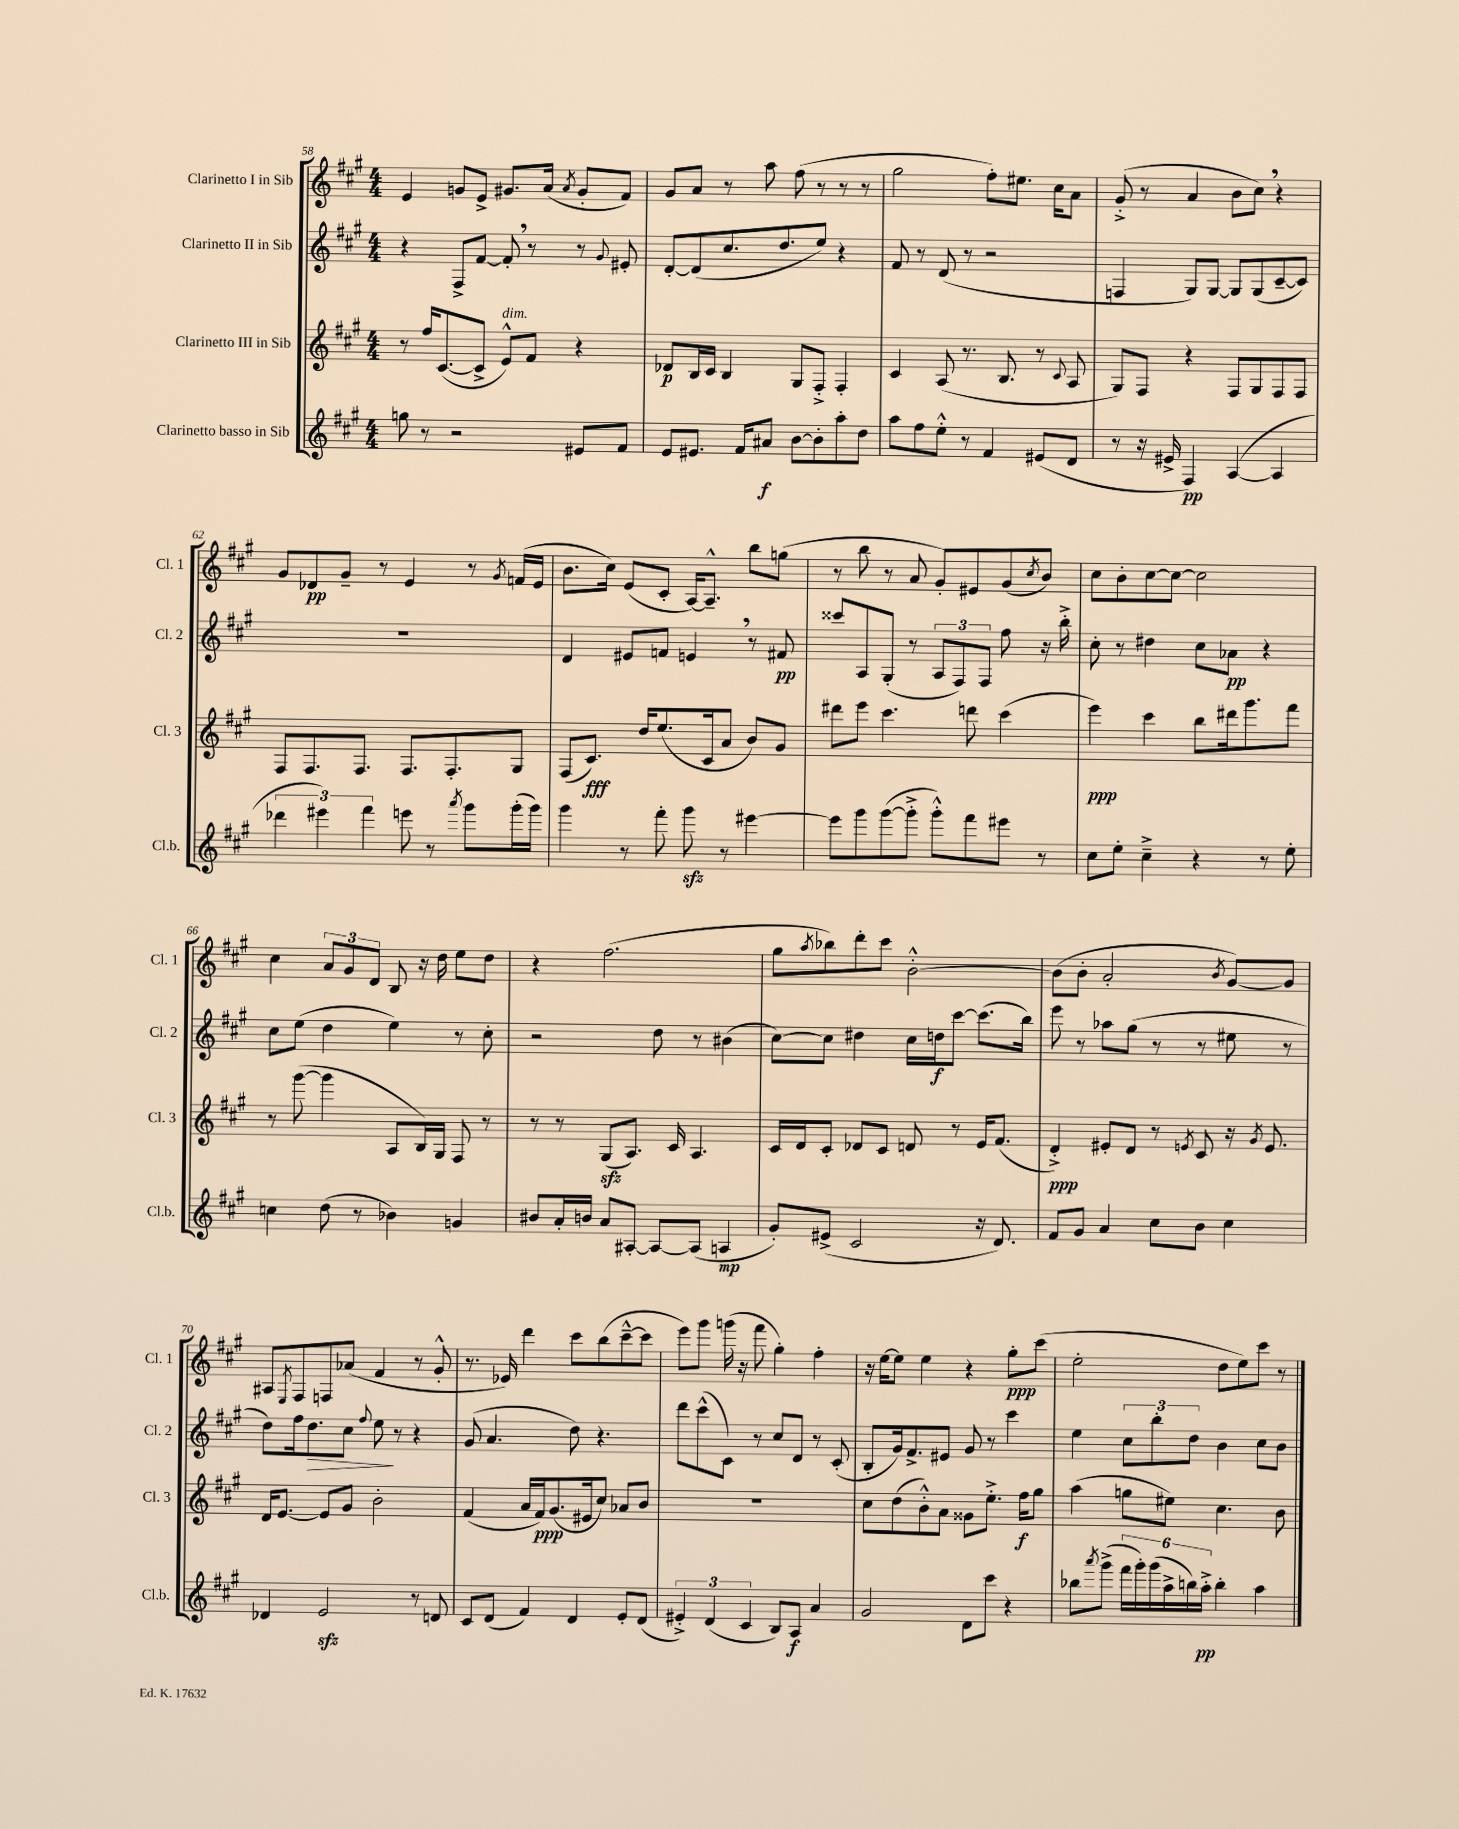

**kern	**kern	**kern	**kern
*staff4	*staff3	*staff2	*staff1
*clefG2	*clefG2	*clefG2	*clefG2
*k[f#c#g#]	*k[f#c#g#]	*k[f#c#g#]	*k[f#c#g#]
*M4/4	*M4/4	*M4/4	*M4/4
8gg	8r	4r	4e
8r	16ff#	.	.
.	([8.c#	.	.
2r	.	8F#^	8g
.	8c#^]	[8f#	8e^
.	8e^^)	8f#']	8.g#
.	8f#	8r	.
.	.	.	(16a
.	.	.	8qa
8e#	4r	8r	8g#'
.	.	8qqg#	.
8f#	.	8e#'	8f#)
=	=	=	=
8e	8d-	[8d'	8g#
8.e#	16B	(8d]	8a
.	16c#	.	.
.	4B	8.cc#	8r
16f#	.	.	.
8a#	.	.	8aa
.	.	8.dd	.
[8b	8G#	.	(8ff#
8b']	8F#'^	8ee)	8r
8aa'	4F#'	4r	8r
8dd	.	.	8r
=	=	=	=
8aa	4c#	8f#	2gg#
8ff#	.	8r	.
8ee'^^	(8A	(8d	.
8r	8.r	8r	.
4f#	.	2r	8ff#')
.	8.B	.	.
.	.	.	8.ee#
(8e#	8r	.	.
.	.	.	16cc#
.	8qqc#	.	.
8d	8A	.	8a
=	=	=	=
8r	8G#)	4F	(8g#'^
16r	8F#	.	8r
16e#^	.	.	.
4F#)	4r	8G#)	4a
.	.	[8G#	.
([4A	8F#	8G#]	8b
.	8G#	(8G#	8cc#)
4A]	8F#	[8c#~	4r
.	8F#	8c#])	.
=	=	=	=
6ddd-	8F#	1r	8g#
.	8.F#	.	8d-
6eee#)	.	.	.
.	.	.	8g#~
.	8.F#	.	.
6fff#	.	.	.
.	.	.	8r
8eee	8.F#	.	4e
8r	.	.	.
.	8.F#'	.	.
8qaaa	.	.	.
8ggg#	.	.	8r
.	.	.	8qg#
(16ggg#'	8G#	.	(16f
16ggg#)	.	.	16e
=	=	=	=
4ggg#	(8F#	4d	8.b
.	8.c#)	.	.
.	.	.	16cc#)
8r	.	8e#	(8e
.	16dd	.	.
8fff#'	(8.ee	8f	8c#'
8ggg#	.	4e	[16A)
.	16c#	.	8.A~^^]
8r	8a	.	.
[4eee#	8b)	8r	8bb
.	8g#	8f#	(8gg
=	=	=	=
8eee#]	8ddd#	8ccc##	8r
8ggg#	8eee	8A	8bb
([8ggg#	4.ccc#	(8G#'	8r
8ggg#'^]	.	8r	8a
8ggg#'^^)	.	12A	8g#')
.	.	12F#)	.
8fff#	8ddd	.	8e#
.	.	12F#	.
8eee#	(4ccc#	8ff#	(8g#
.	.	.	8qcc#
8r	.	16r	8b)
.	.	16bb'^	.
=	=	=	=
8cc#	4eee)	8cc#'	8cc#
8ee'	.	8r	8b'
4cc#~^	4ccc#	4dd#	[8cc#
.	.	.	8cc#_
4r	8bb	8cc#	2cc#]
.	16ddd#	8a-	.
.	8.ggg#	.	.
8r	.	4r	.
8ee'	8fff#	.	.
=	=	=	=
4cc	8r	8cc#	4cc#
.	([8ggg#	(8ee	.
(8dd	4ggg#]	4dd	12a
.	.	.	12g#
8r	.	.	.
.	.	.	12d
4b-)	8A	4ee)	8B
.	16B)	.	16r
.	16G#	.	16dd
4g	8F#	8r	8ee
.	8r	8cc#'	8dd
=	=	=	=
8b#	8r	2r	4r
16a'	8r	.	.
16b	.	.	.
8a	(8G#	.	(2.ff#
[8A#'	8.A)	.	.
8A#_	.	8dd	.
.	16c#	.	.
(8A#]	4.A	8r	.
4A	.	(4b#	.
=	=	=	=
8g#')	16c#	[8cc#)	8gg#
.	16d	.	.
.	.	.	8qaa
(8e#^	8c#'	8cc#]	8bb-)
2c#	8d-	4dd#	8ddd'
.	8c#	.	8ccc#
.	8d	16cc#	[2b'^^
.	.	16dd	.
.	8r	[8ccc#	.
16r	16e	(8.ccc#]	.
8.d)	(8.f#	.	.
.	.	16bb)	.
=	=	=	=
8f#	4d'^)	8eee	(8b]
8g#	.	8r	8b'
4a	8e#'	8aa-	2a'
.	8d	(8gg#	.
8cc#	8r	8r	.
.	8qe	.	.
8b	8c#	8r	.
.	.	.	8qb
4cc#	16r	8ee#	[8g#)
.	8qg#	.	.
.	8.e	.	.
.	.	8r	8g#]
=	=	=	=
4d-	16d	8dd)	8A#
.	[8.e	.	.
.	.	.	8qE
.	.	16ff#	8F#
.	.	8.dd	.
2e	8e]	.	8F
.	8g#	8cc#	(8a-
.	.	8qqff#	.
.	2b'	8ee	4f#
.	.	8r	.
8r	.	4r	8r
8d	.	.	8g#'^^
=	=	=	=
8c#	(4f#	(8g#	8.r
(8d	.	4.a	.
.	.	.	16e-)
4f#)	16a	.	4ddd
.	16f#)	.	.
.	(8.g#	.	.
4d	.	8dd)	8ccc#
.	16e#	.	.
.	8cc#)	4.r	(8bb
8e'	8a-	.	[8ccc#~^^
(8d	8b	.	8ccc#]
=	=	=	=
6e#'^)	1r	8ddd	8eee)
.	.	(8ccc#^^	8ggg#
(6d	.	.	.
.	.	8c#)	(16ggg
.	.	.	16r
6c#	.	.	.
.	.	8r	8fff#
8B)	.	8cc#	4gg#')
8A	.	8d	.
4a	.	8r	4ff#'
.	.	(8c#'	.
=	=	=	=
2g#	8cc#	8B'	16r
.	.	.	[16ee
.	(8dd	16g#)	8ee]
.	.	8.f#^	.
.	8b'^^)	.	4ee
.	8a	8e#	.
8d	8g##	8g#	4r
8ccc#	8.ee'^	8r	.
4r	.	4ccc#	8gg#'
.	16ff#	.	.
.	8gg#	.	(8ccc#
=	=	=	=
8bb-	(4aa	4ee	2ee'
8qaaa	.	.	.
(8ggg#^	.	.	.
24fff#	8gg	12cc#	.
24ggg#')	.	.	.
(24ggg#	.	12bb'	.
24aa^	8ee#)	.	.
24bb)	.	12dd	.
24aa'^	.	.	.
4bb'	4.cc#	4b	8dd
.	.	.	8ee)
4aa	.	8cc#	8ccc#
.	8b	8b	8r
==	==	==	==
*-	*-	*-	*-
